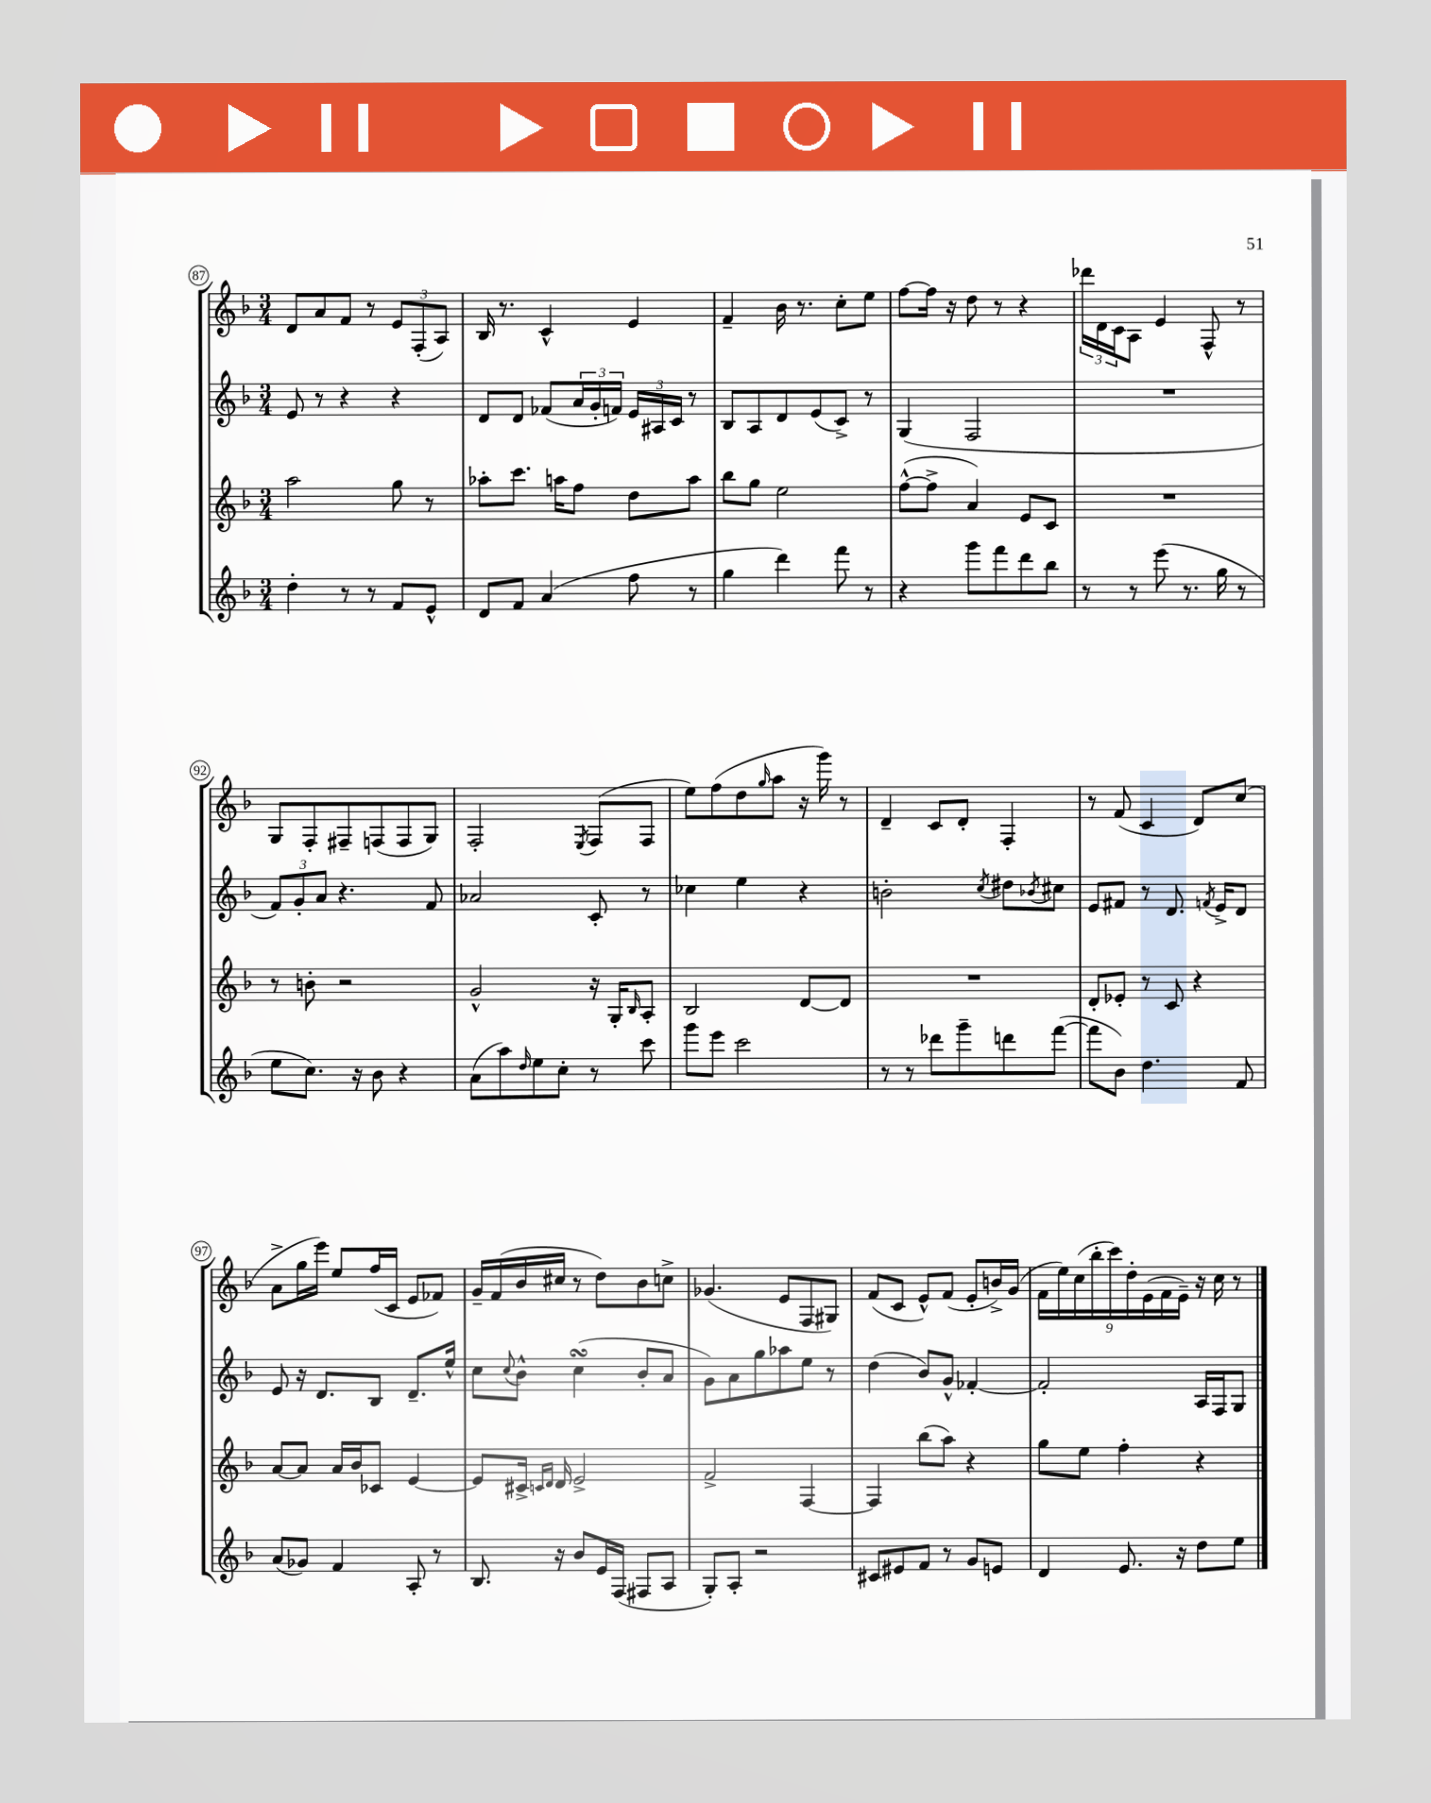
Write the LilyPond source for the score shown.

<<
\new StaffGroup <<
\new Staff = "s0" {
    \clef treble \key f \major \numericTimeSignature \time 3/4
    d'8 a'8 f'8 r8 \tuplet 3/2 { e'8 f8-.( a8) } |
    bes16 r8. c'4-^ e'4 |
    f'4-- bes'16 r8. c''8-. e''8 |
    f''8~ f''16 r16 d''8 r8 r4 |
    \tuplet 3/2 { des'''16 d'16 c'16 } a8 e'4 f8-^ r8 |
    g8 f8-. fis8-- f8( f8 g8) |
    f2-. \acciaccatura { e8 } f8( f8 |
    e''8) f''8( d''8 \grace { g''16 } a''8 r16 g'''16) r8 |
    d'4-- c'8 d'8-. f4-. |
    r8 f'8( c'4 d'8) c''8( |
    a'8-> g''16 e'''16) e''8 f''16( c'16 e'8 fes'8) |
    g'16-- f'16( bes'16 cis''16 r8 d''8) bes'8 c''8-> |
    ges'4.( e'8 f8 gis8) |
    f'8( c'8 e'8-^) f'8( e'8-. b'16->) g'16( |
    \tuplet 9/8 { f'16 e''16) c''16( bes''16-. c'''16) d''16-. e'16( f'16 e'16--) } r16 c''16 r8 \bar "|." |
}
\new Staff = "s1" {
    \clef treble \key f \major \numericTimeSignature \time 3/4
    e'8 r8 r4 r4 |
    d'8 d'8 fes'8( \tuplet 3/2 { a'16 g'16-. f'16) } \tuplet 3/2 { e'16 ais16 c'16 } r8 |
    bes8 a8 d'8 e'8( c'8->) r8 |
    g4( f2 |
    R2. |
    \tuplet 3/2 { f'8) g'8-. a'8 } r4. f'8 |
    aes'2 c'8-. r8 |
    ces''4 e''4 r4 |
    b'2-. \acciaccatura { c''8 } dis''8 \acciaccatura { bes'8 } cis''8 |
    e'8 fis'8 r8 d'8. \acciaccatura { f'8 } e'16-> d'8 |
    e'8 r16 d'8. bes8 d'8.-- e''16-^ |
    c''8 \appoggiatura { c''8 } bes'8-^ c''4\turn( bes'8-. a'8 |
    g'8) a'8 g''8 aes''8 e''8 r8 |
    d''4( bes'8) g'8-^ fes'4~-. |
    fes'2-. a16 f16 g8 \bar "|." |
}
\new Staff = "s2" {
    \clef treble \key f \major \numericTimeSignature \time 3/4
    a''2 g''8 r8 |
    aes''8-. c'''8. a''16 f''8 d''8 a''8 |
    bes''8 g''8 e''2 |
    f''8~-^( f''8-> a'4) e'8 c'8 |
    R2. |
    r8 b'8-. r2 |
    g'2-^ r16 g16-. \grace { bes16 } a8-. |
    bes2 d'8~ d'8 |
    R2. |
    d'8-. ees'8-. r8 c'8 r4 |
    a'8~ a'8 a'16 bes'16 ces'8 e'4~ |
    e'8 cis'16-> \grace { c'16 d'16 } d'16 e'2-> |
    f'2-> f4~ |
    f4 bes''8( a''8) r4 |
    g''8 e''8 f''4-. r4 \bar "|." |
}
\new Staff = "s3" {
    \clef treble \key f \major \numericTimeSignature \time 3/4
    d''4-. r8 r8 f'8 e'8-^ |
    d'8 f'8 a'4( f''8 r8 |
    g''4 d'''4) f'''8 r8 |
    r4 g'''8 f'''8 d'''8 bes''8 |
    r8 r8 e'''8( r8. g''16 r8 |
    e''8 c''8.) r16 bes'8 r4 |
    a'8( a''8) \grace { d''16 } e''8 c''8-. r8 c'''8 |
    g'''8 e'''8 c'''2 |
    r8 r8 des'''8 g'''8-- d'''8 f'''8~( |
    f'''8 bes'8) d''4. f'8 |
    a'8( ges'8) f'4 a8-. r8 |
    bes8. r16 bes'8 e'16 f16( fis8 a8 |
    g8-.) a8-. r2 |
    cis'8 eis'8 f'8 r8 g'8 e'8 |
    d'4 e'8. r16 d''8 e''8 \bar "|." |
}
>>
>>
\layout { \context { \Score currentBarNumber = #87 \override BarNumber.stencil = #(make-stencil-circler 0.1 0.3 ly:text-interface::print) } }
